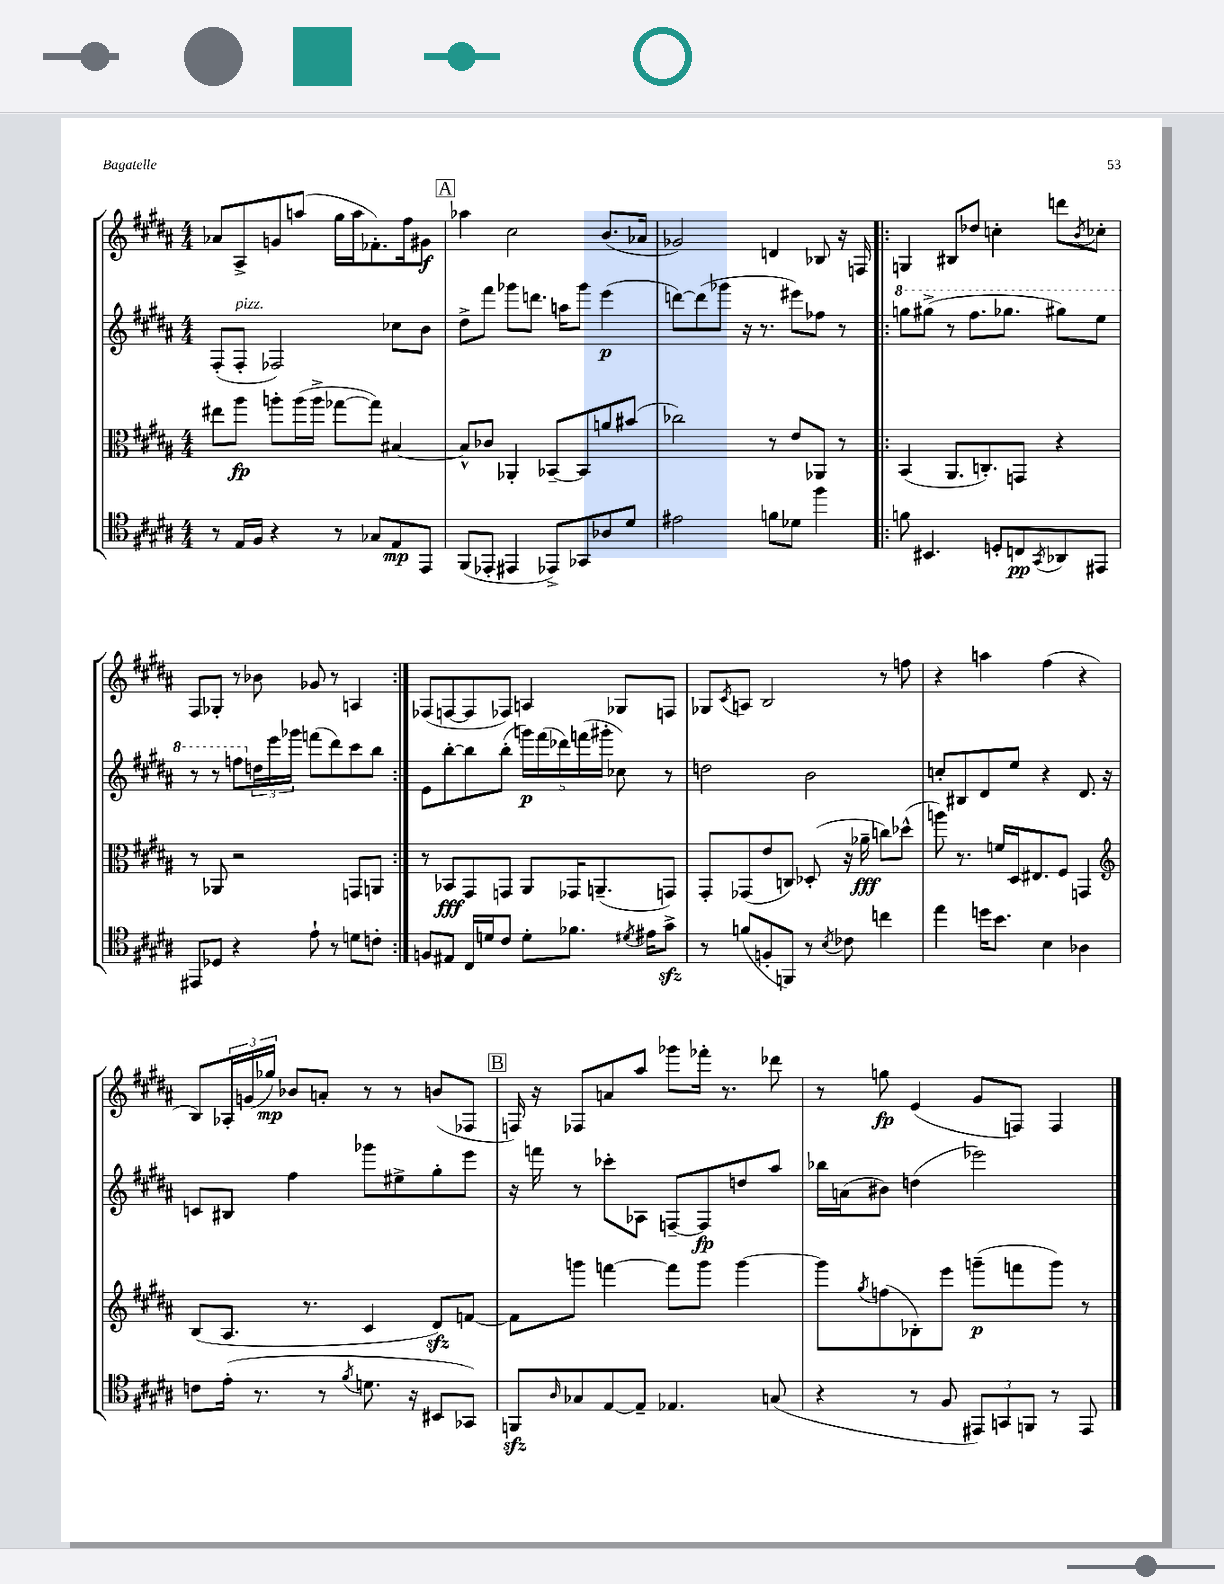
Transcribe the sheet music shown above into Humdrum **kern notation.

**kern	**kern	**kern	**kern
*staff4	*staff3	*staff2	*staff1
*clefC4	*clefC3	*clefG2	*clefG2
*k[f#c#g#d#a#]	*k[f#c#g#d#a#]	*k[f#c#g#d#a#]	*k[f#c#g#d#a#]
*M4/4	*M4/4	*M4/4	*M4/4
8r	8ee#\L	(8F#'/L	8a-/L
16E/LL	8aa#\J	8F#'/J	8A#^/
16F#/JJ	.	.	.
4r	8aa'\L	2F-/)	8g/
.	(16aa\L	.	(8aa/J
.	16aa^\JJ	.	.
8r	[8gg-\L	.	16gg#\LL
.	.	.	16aa\J
8G-/L	8gg-\]J)	.	8.f-'\)
8E/	[4B#/	8cc-\L	.
.	.	.	16ff#\k
8EE/J	.	8b\J	8g#\J
=	=	=	=
(8FF#/L	8B#^^/]L	8dd#^\L	4aa-\
8EE-'/J	8c-/J	8fff#\J	.
4EE#/	4AA-'/	8ggg-\L	2cc#\
.	.	8.ddd\J	.
8EE-^/L)	[8BB-~/L	.	.
.	.	16aa\LK	.
8GG-/	8BB-/]	8ggg-\J	.
8A-/	8a/	(4eee\	(8.b/L
8d#/J	(8b#/J	.	.
.	.	.	16a-/Jk
=	=	=	=
2e#\	2cc-\)	[8ddd\L)	2g-/)
.	.	(8ddd\]	.
.	.	8ggg-\J	.
.	.	16r	.
.	.	8.r	.
8f\L	8r	.	4d/
8d-\J	8e/L	8eee#\L)	.
4ff#\	8AA-/J	8ff-\J	8B-/
.	8r	8r	16r
.	.	.	16F/
=!|:	=!|:	=!|:	=!|:
8f\	(4BB/	8ggg\L	4G/
4.BB#/	.	(8ggg#^\J	.
.	8.AA#/L	8r	8B#/L
.	.	8.fff#\L	8dd-/J
.	8.C'/)	.	.
8D'/L	.	.	4cc'\
.	.	8.ggg-\J	.
8C/	8GG/J	.	.
8qGG#/	.	.	.
8AA-/	4r	8ggg#\L)	8ddd\L
.	.	.	8qb/
8EE#/J	.	8eee\J	8cc-'\J
=	=	=	=
8EE#/L	8r	8r	8F#/L
8D-/J	8AA-/	8r	8G-'/J
4r	2r	8fff\L	8r
.	.	24dd\L	8b-\
.	.	24eee\	.
.	.	24ggg-\JJ	.
8e`\	.	(8fff\L	8g-/
8r	.	8ddd#\)	8r
8d\L	8GG/L	8ccc#\	4A/
8c'\J	8AA/J	8bb\J	.
=:|!	=:|!	=:|!	=:|!
8F/L	8r	8e\L	(8F-/L
8E#/J	8BB-/L	[8bb'\	[8F/
16C#/LL	8GG#/	8bb\]	8F/]
16d/J	.	.	.
8c#/J	8GG/J	(8bb'\J	8F-/J)
8d'\L	8AA#/L	20ggg\LL)	4A/
.	.	(20fff#\	.
.	.	20ddd-\)	.
8.f-\J	16GG-/K	.	.
.	.	(20fff\	.
.	(8.AA~/	.	.
.	.	20ggg#'\JJ	.
.	.	8cc-\)	8G-/L
8qd#/	.	.	.
16e#\LK	.	.	.
8g#^\J	8GG/J)	8r	8F/J
=	=	=	=
8r	8GG#'/L	2dd\	8G-/L
.	.	.	8qc#/
(8f/L	(8GG-/	.	8A/J
8F'/	8e/	.	2B/
8FF/J)	8C/J)	.	.
8r	(8D-'/	2b\	.
8qB/	.	.	.
8c-\	16r	.	.
.	16a-~\	.	.
4cc\	8cc\L)	.	8r
.	(8dd-^^\J	.	8ff\
=	=	=	=
4ee\	8aa\)	8cc'/L	4r
.	8.r	8B#/	.
16dd\LK	.	8d#/	4aa\
8.b\J	16f/LL	.	.
.	16D#/J	8ee/J	.
.	8.E#/	.	.
4B\	.	4r	(4ff#\
.	8F#/J	.	.
4A-\	4GG/	8.d#/	4r
.	.	16r	.
=	=	=	=
*	*clefG2	*	*
8c\L	(8B/L	8c/L	8B/L)
(16e'\Jk	8.A#/J	8B#/J	24A-'/L
.	.	.	(24g/
8.r	.	.	.
.	.	.	24gg-/JJ)
.	.	4ff#\	8b-/L
.	8.r	.	.
8r	.	.	8a'/J
8qf#/	.	.	.
8.d\	4c#/	8ggg-\L	8r
.	.	8ee#^\	8r
16r	.	.	.
8BB#/L	8d#/L)	8gg#'\	(8b/L
8GG-/J)	[8f/J	8eee\J	8F-/J
=	=	=	=
8FF/L	8f\]L	16r	16F/)
.	.	16fff\	16r
16qqA#/	.	.	.
8G-/	8ggg\J	8r	8F-/L
[8E/	[4fff\	8ccc-'\L	8a/
8E~/]J	.	8A-\J	8aa#/J
4.E-/	8fff\]L	[8F~/L	8ggg-\L
.	8ggg\J	8F/]	16fff-'\Jk
.	.	.	8.r
.	[4ggg\	8dd/	.
(8G/	.	8aa#/J	8ddd-\
=	=	=	=
4r	8ggg\]L	16bb-\LL	8r
.	.	(16a\J	.
.	8qgg#/	.	.
.	(8ff\	8b#\J)	8gg\
8r	8B-'\)	(4dd\	(4e/
8F#/	8eee\J	.	.
12EE#/L)	(8ggg~\L	2eee-\)	8g#/L
12GG/	.	.	.
.	8fff\	.	8F/J)
12FF/J	.	.	.
8r	8ggg\J)	.	4F/
8EE#/	8r	.	.
==	==	==	==
*-	*-	*-	*-
